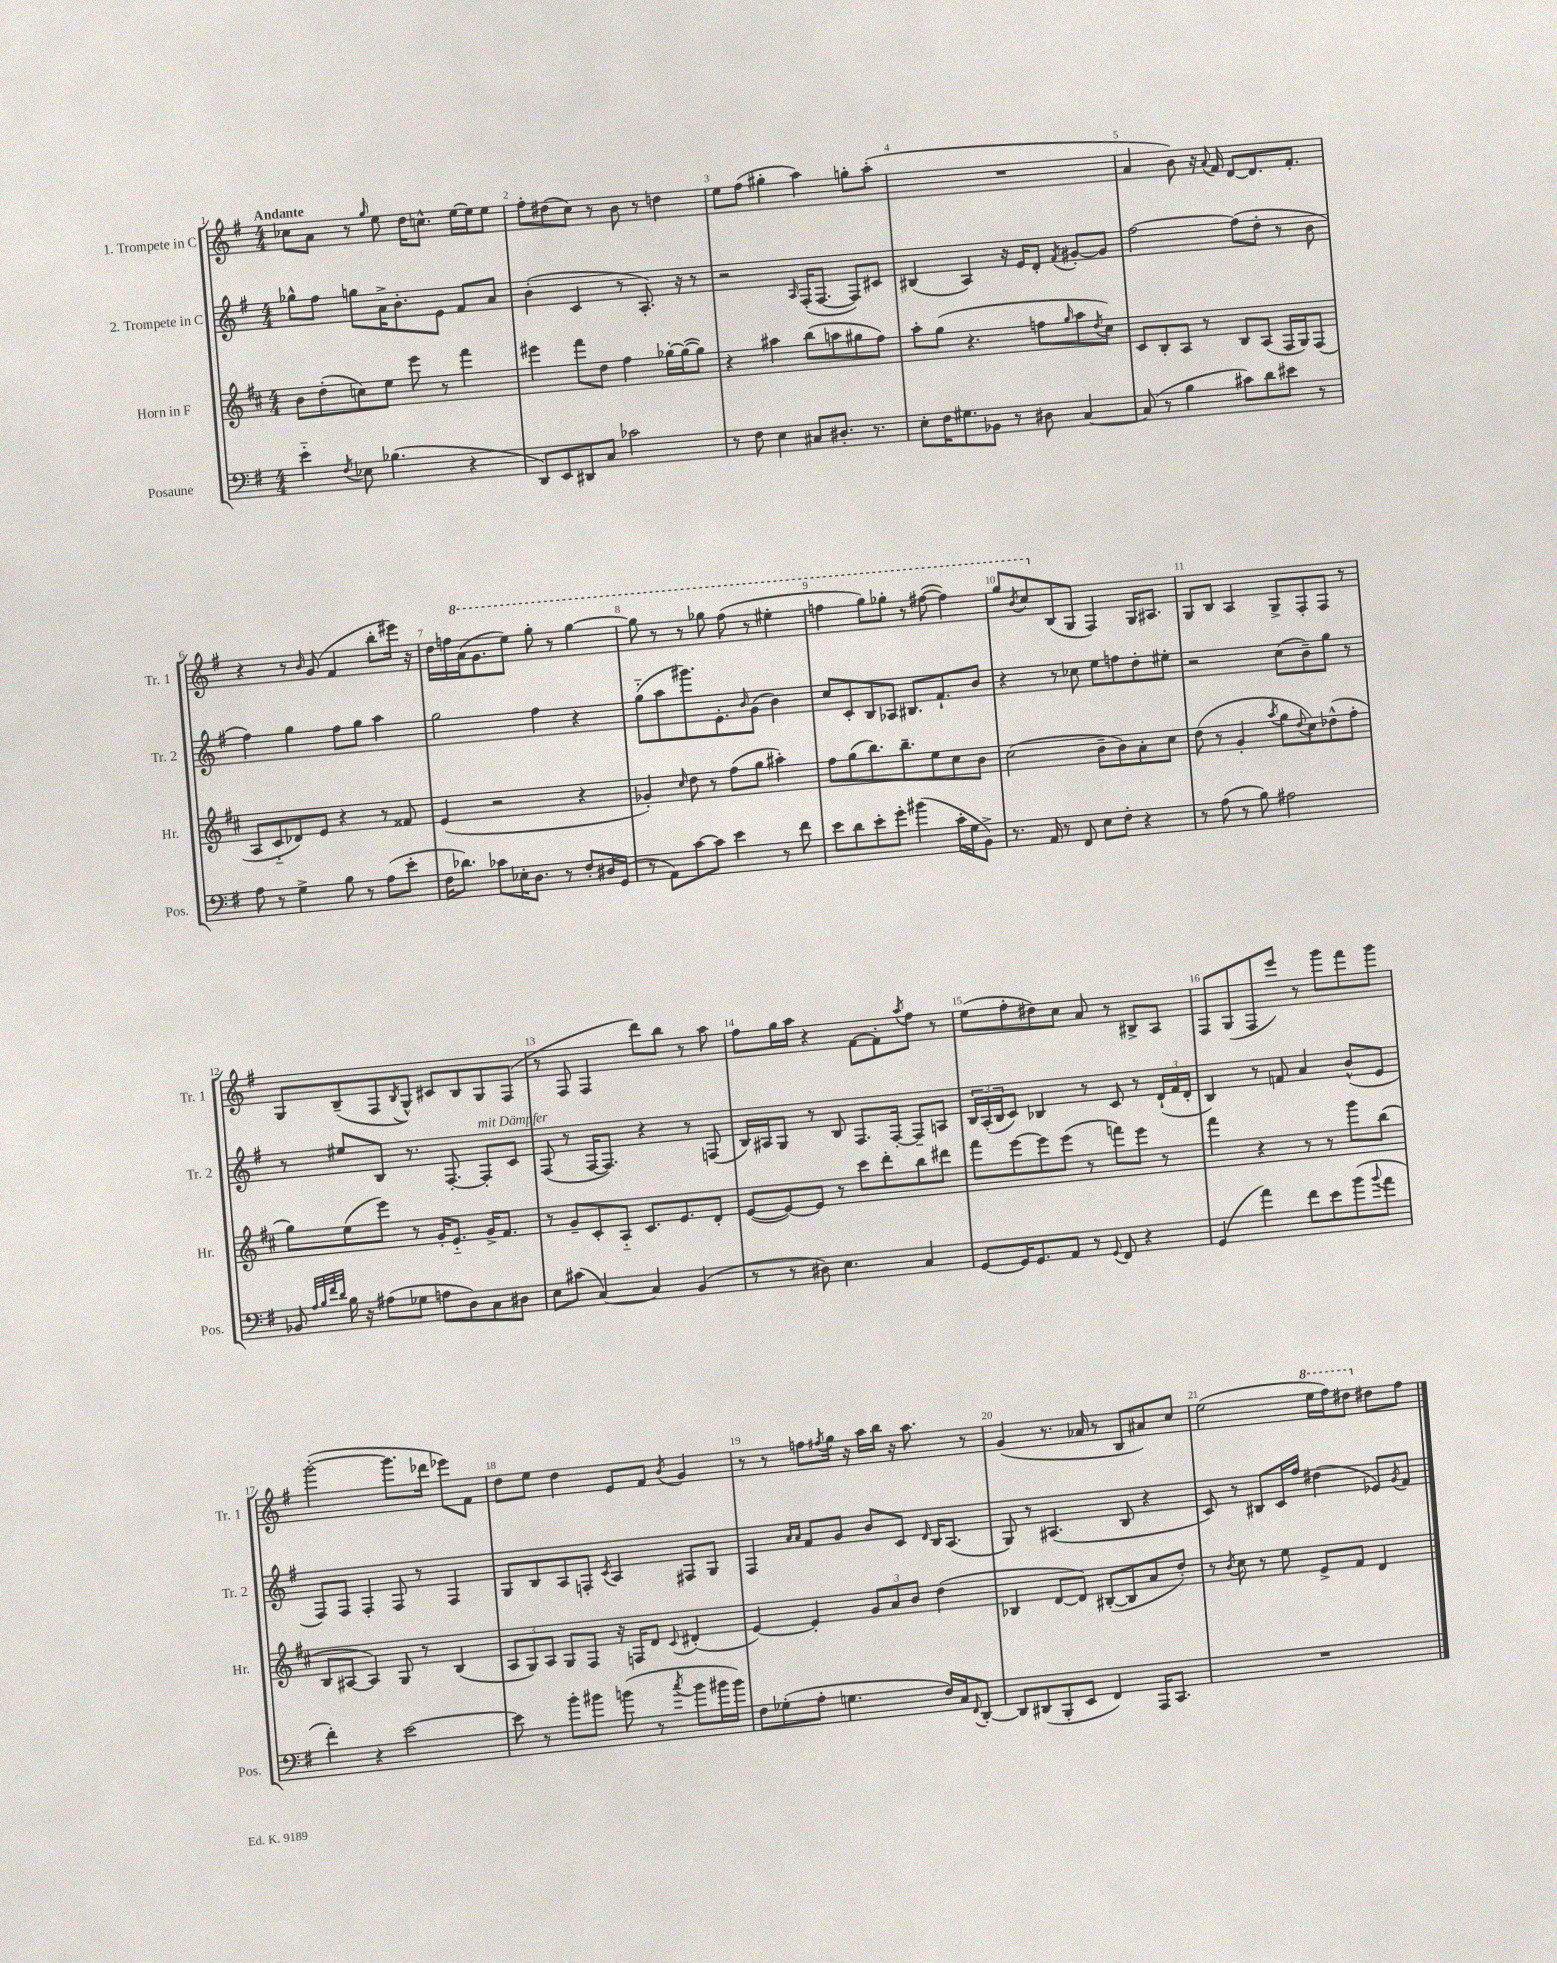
<<
\new StaffGroup <<
\new Staff = "s0" \with { instrumentName = "1. Trompete in C" shortInstrumentName = "Tr. 1" } {
    \clef treble \key g \major \numericTimeSignature \time 4/4 \tempo "Andante"
    ces''8 a'8 r8 \grace { g''16 } e''8 d''16 c''8.-^ e''16~ e''16 e''8 |
    fis''8-. dis''8( c''8) r8 b'8 r8 d''4 |
    e''8 fis''8( gis''4-. a''4) g''8-. a''8-.( |
    R1 |
    a'4 b'8) r16 \appoggiatura { a'8 } fis'16 d'8~ d'8. fis'8.-. |
    r4 r8 \grace { b'16 } g'8( fis'4 b''8-. eis'''16) r16 |
    d''16 f''16 \ottava #1 a''16( g''8. e'''8) g'''8-. r8 g'''4~ |
    g'''8 r8 r8 ges'''8 fis'''8( r8 eis'''4-. |
    f'''4 g'''8) ges'''8-. r8 fis'''8~( fis'''4) |
    g'''8 \acciaccatura { b''8 } c'''8 \ottava #0 b8( g8 fis4) g16 ais8. |
    g8 b8 a4 g8-> fis8-. fis8 r8 |
    g8 b8--( fis8 \acciaccatura { b8 } g8-^) cis'8 b8 g8 fis8( |
    r8 fis8 fis4 d'''8) b''8 r8 a''8 |
    fis''8 g''16 a''16 r4 fis'8~ fis'8-. \acciaccatura { a''8 } fis''8 r8 |
    e''8( fis''8-. dis''8) c''8 a'8 r8 bis8-> a8 |
    fis8 g8( fis8 e'''8) r8 g'''8 fis'''8 g'''8 |
    g'''2~-.( g'''8. des'''16 ees'''8) fis'8 |
    d''8 e''8 d''4 e'8 fis'8 \acciaccatura { b'8 } g'4 |
    r8 r8 f''8 \acciaccatura { fis''8 } g''16 r16 a''16 b''16 r16 a''8. r8 |
    g'4( r8. aes'16 r8 b8 ais'8) c''8 |
    e''2( \ottava #1 e'''16 fis'''16) dis'''8 \ottava #0 dis''8 fis''8 \bar "|." |
}
\new Staff = "s1" \with { instrumentName = "2. Trompete in C" shortInstrumentName = "Tr. 2" } {
    \clef treble \key g \major \numericTimeSignature \time 4/4
    ges''8-^ fis''8 g''8 a'16-> b'8.-. e'8 fis'8 a'8 |
    b'4-.( c'4 r8 a8.-.) r16 r8 |
    r2 \grace { a16 } fis16-.( fis8.~ fis8) cis'8 |
    bis4( a4) r16 e'16 d'8-. \acciaccatura { fis'8 } gis'8~-. gis'8 |
    fis''2~ fis''8( d''8-. r8 b'8 |
    fis''4) g''4 fis''8 g''8 a''4 |
    g''2 fis''4 r4 |
    g''8-_( a''8 gis'''8.) e'8.-. \grace { b'16 } g'8( b'4) |
    c''8 c'8-. b8 aes8 bis8. fis'8.-! b'8 |
    r4 r8 ces''8 e''8 f''8 d''8-. eis''8-. |
    r2 c''8( b'8--) g''8 r8 |
    r8 eis''8 b8 r8. fis8.~-. fis8-.^\markup { \italic "mit Dämpfer" } c'8 |
    fis8( r8 fis16~ fis8.) r4 r8 f8( |
    b16) ais16 g8 r8 b8 fis8. fis16~-. fis8-- a8 |
    \tuplet 3/2 { b16 a16-.( b16 } c'8) bes4 r8 c'8 r8 \tuplet 3/2 { d'16-!( fis'16 d'16-. } |
    b4) r8 f'8 a'4 b'8-^( e'8 |
    fis8) fis8 fis4-. fis8 r8 fis4 |
    g8 b8 a8 f8-. \acciaccatura { c'8 } a4 fis8 g8 |
    fis4 \grace { a'16 a'16 } fis'8 g'8 b'8 c'8 \grace { d'16 } b16 a8.( |
    g8) r8 ais4.( b8 r4 |
    c'8) r8 bis8 c'16 fis''16 dis''4( ees'8) \acciaccatura { g'8 } fis'8 \bar "|." |
}
\new Staff = "s2" \with { instrumentName = "Horn in F" shortInstrumentName = "Hr." } {
    \clef treble \key d \major \numericTimeSignature \time 4/4
    b'8 d''8-.( c''8) e''8 e'''8 r8 fis'''4 |
    eis'''4 fis'''8 d''8 fis''4 ges''16~-. ges''16~( ges''8) |
    r4 ais''4 b''8( a''8 gis''8 fis''8) |
    a''8-. g''8( r4. f''8 \grace { g''16 } a''8 \acciaccatura { d''8 } cis''8) |
    cis'8 b8-. a8 r8 b8 a8( fis16 g16) fis8( |
    a8 cis'8-_ des'8) e'8 r4 r8 fisis'8 |
    e'4( r2 r4 |
    ges'4-.) \grace { cis''16 } d''8 r8 fis''8( g''8 ais''4-.) |
    fis''8 g''8( b''8.) b''8.-- e''8 cis''8 b'8 |
    cis''2( b'8-- b'8) a'8-. cis''8 |
    d''8( r8 g'4-. \acciaccatura { a''8 } g''8 \appoggiatura { d''8 } cis''8) des''8-^( fis''8-. |
    g''8) e''8( e'''8) r8 g'16-. e'8.-_ g'16-> fis'8. |
    r8 g'8-- cis'8-. a8-_ cis'8. e'8. d'8-. |
    e'8~( e'8~) e'8 r8 cis'''8 d'''8-. b''8 dis'''8 |
    fis'''8 e'''8~ e'''8 e'''8( r8 f'''8) e'''8 r8 |
    fis'''4 r4 r8 r8 g'''8 b''8( |
    b8 ais8~ ais4) g8 r8 b4( |
    \tuplet 3/2 { a8 g8) a8 } g8 fis8 r16 f16 d'8 \appoggiatura { cis'8 } dis'4-.( |
    e'4~) e'4-. \tuplet 3/2 { g'8 a'8 b'8 } d''4( |
    bes4 d'8~ d'8) bis8~-.( bis8 a'8 d''8-.) |
    r8 \acciaccatura { b'8 } cis''8 r8 e''8 e'8-> fis'8 d'4 \bar "|." |
}
\new Staff = "s3" \with { instrumentName = "Posaune" shortInstrumentName = "Pos." } {
    \clef bass \key g \major \numericTimeSignature \time 4/4
    e'4-_ \acciaccatura { fis8 } ees8 bes4.( r4 |
    d,8) e,8 dis,8 c8 ces'2 |
    r8 fis8 e4 cis8 dis8.-. r8. |
    e8-. fis16 gis8. bes,8 r8 dis8 c4~ |
    c8( r8 b4 cis'8) d'8 eis'8 r8 |
    a8 r8 g4-> b8 r8 a8( e'8-. |
    fis16 des'8.) ces'8 ees16-. d8. r8 fis8-. dis16 g,16( |
    r8 a,8) c'8~ c'8 e'4 r8 fis'8 |
    e'8 d'8 e'8-. g'8-. bis'4( c'16-. g16 b,8->) |
    r8. a,16 r8 fis,8 e8 fis8-. r4 |
    r8 a8( r8 b8) ais2 |
    bes,8 \grace { a32 b32 fis'32 d'32 } b16 r16 ais8( ges8 a8 d8) c8 dis8 |
    e8 cis'8( c4~) c4 b,4( |
    r8 r8 dis8) e4. c4 |
    g,8~ g,16 g,8. a,8 r8 \appoggiatura { g,8 } fis,8 r4 |
    g,4( a'4) fis'8 e'8 b'8( \appoggiatura { b'8 } a'8 |
    fis'4-.) r4 e'2~ |
    e'8 r8 b'8-. bis'8 b'8( r8 \acciaccatura { c''8 } b'8 bis'16 bis'16) |
    fis8 ges8-.( a8-. g4. fis16) c16 \appoggiatura { fis,8 } d,8~-. |
    d,8 dis,8( b,,8-. e,8 fis,4) a,,16 c,8. |
    R1 \bar "|." |
}
>>
>>
\layout { \context { \Score \override BarNumber.break-visibility = ##(#f #t #t) barNumberVisibility = #all-bar-numbers-visible } }
